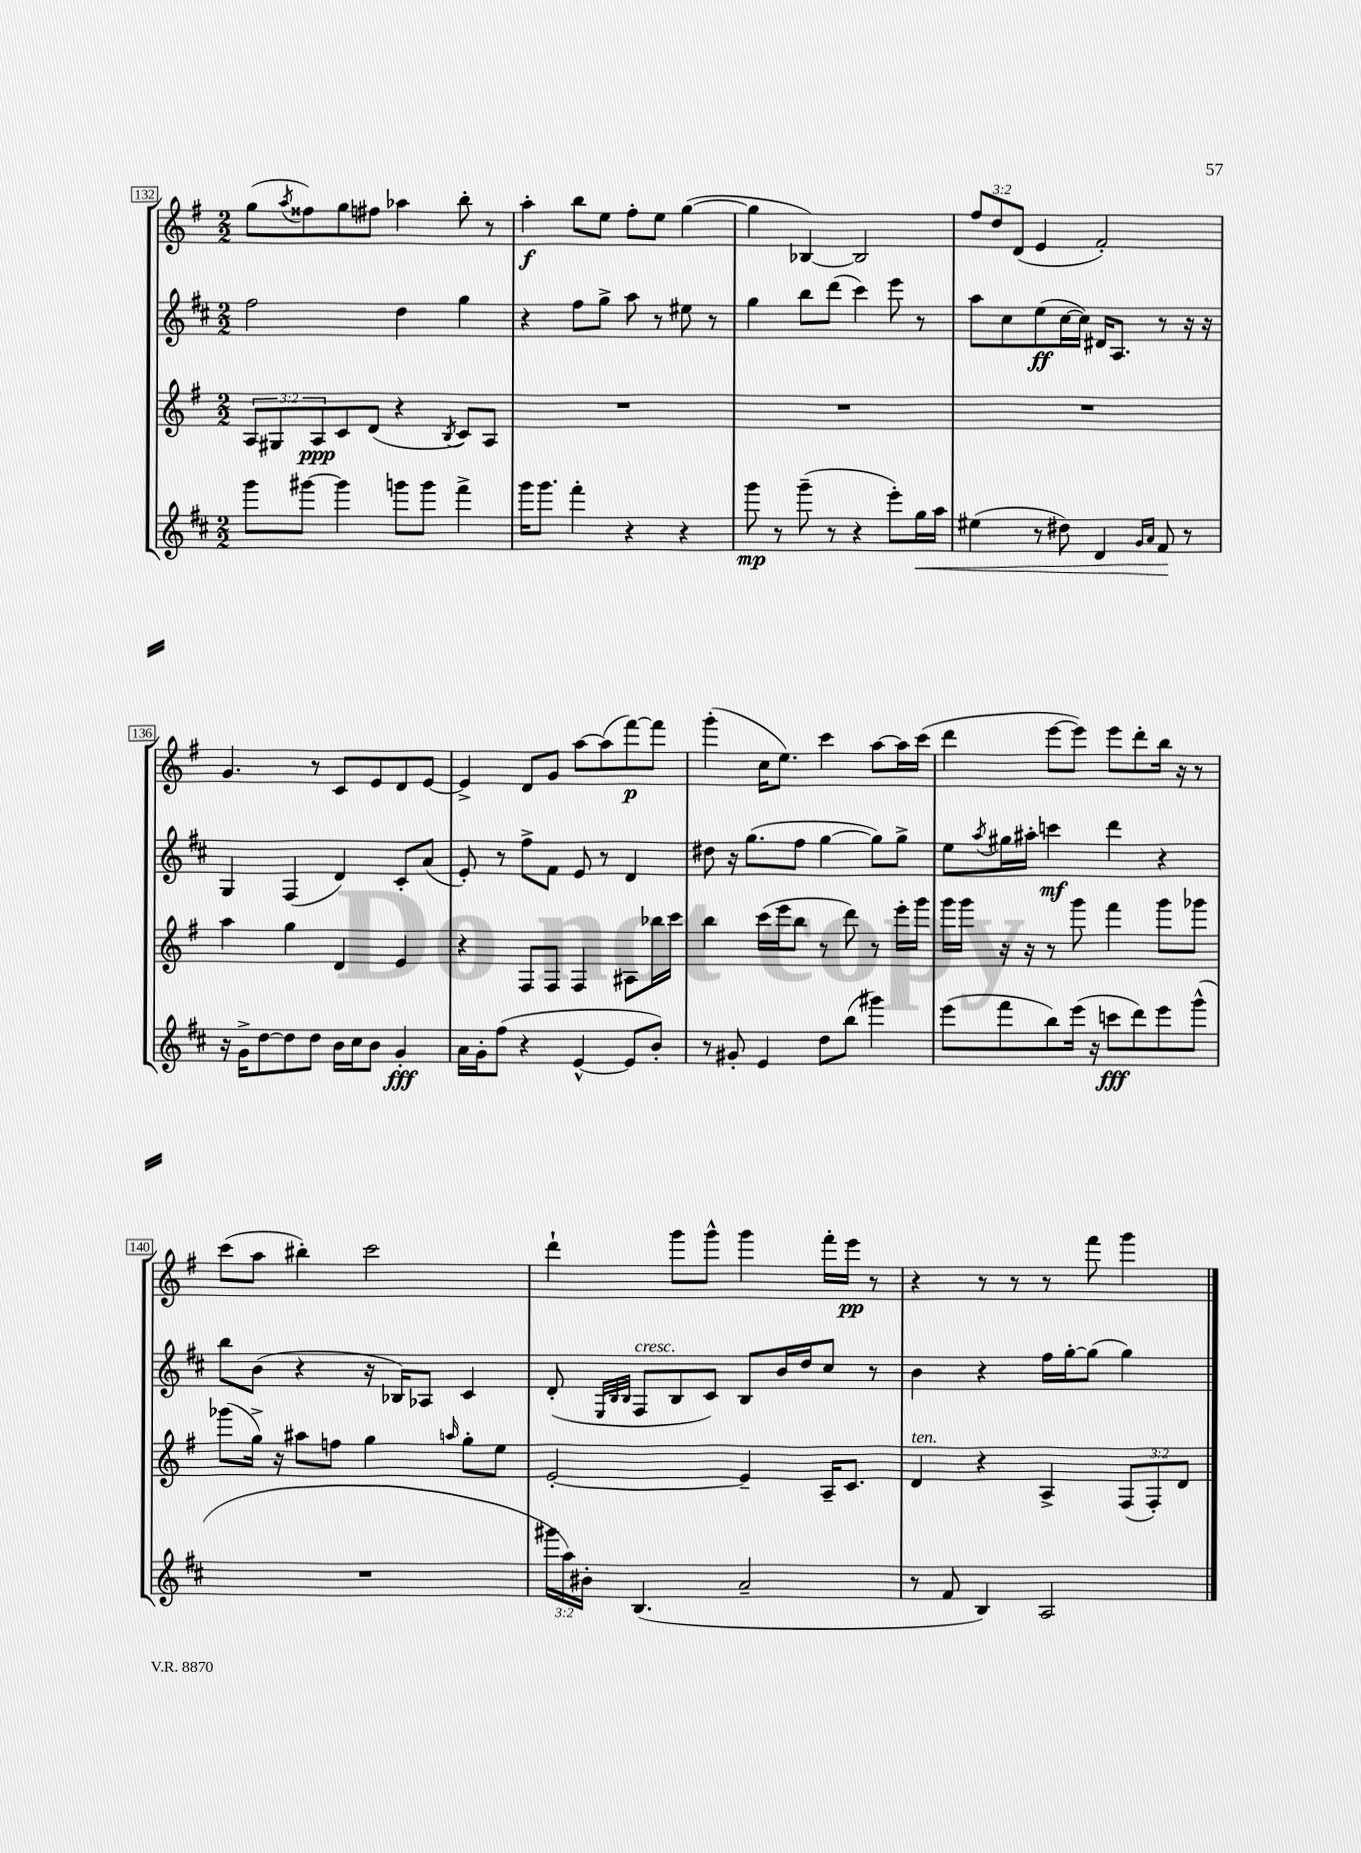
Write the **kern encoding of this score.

**kern	**dynam	**kern	**dynam	**kern	**dynam	**kern	**dynam
*part4	*part4	*part3	*part3	*part2	*part2	*part1	*part1
*staff4	*staff4	*staff3	*staff3	*staff2	*staff2	*staff1	*staff1
*clefG2	*	*clefG2	*	*clefG2	*	*clefG2	*
*k[f#c#]	*	*k[f#]	*	*k[f#c#]	*	*k[f#]	*
*M2/2	*	*M2/2	*	*M2/2	*	*M2/2	*
=132	=132	=132	=132	=132	=132	=132	=132
8ggg\L	.	12A/L	.	2ff#\	.	(8gg\L	.
.	.	12G#X/	.	.	.	.	.
.	.	.	.	.	.	8qaa/	.
[8ggg#X\J	.	.	.	.	.	8ff##X\)	.
.	.	12A/	ppp	.	.	.	.
4ggg#\]	.	8c/	.	.	.	8gg\	.
.	.	(8d/J	.	.	.	8ff#X\J	.
8gggn\L	.	4r	.	4dd\	.	4aa-X\	.
8ggg\J	.	.	.	.	.	.	.
.	.	8qB/	.	.	.	.	.
4fff#^\	.	8c/L)	.	4gg\	.	8bb'\	.
.	.	8A/J	.	.	.	8r	.
=133	=133	=133	=133	=133	=133	=133	=133
16ggg\KL	.	1r	.	4r	.	4aa'\	f
8.ggg\J	.	.	.	.	.	.	.
4fff#'\	.	.	.	8ff#\L	.	8bb\L	.
.	.	.	.	8gg^\J	.	8ee\J	.
4r	.	.	.	8aa\	.	8ff#'\L	.
.	.	.	.	8r	.	8ee\J	.
4r	.	.	.	8ee#X\	.	([4gg\	.
.	.	.	.	8r	.	.	.
=134	=134	=134	=134	=134	=134	=134	=134
8ggg\	mp	1r	.	4gg\	.	4gg\]	.
8r	.	.	.	.	.	.	.
(8ggg~\	.	.	.	8bb\L	.	[4B-X/)	.
8r	.	.	.	(8ddd\J	.	.	.
4r	.	.	.	4ccc#\)	.	2B-/]	.
8eee'\L)	.	.	.	8eee\	.	.	.
!	!LO:HP:b	!	!	!	!	!	!
16gg\L	<	.	.	8r	.	.	.
16aa\JJ	.	.	.	.	.	.	.
=135	=135	=135	=135	=135	=135	=135	=135
(4ee#X\	.	1r	.	8aa\L	.	12ff#/L	.
.	.	.	.	.	.	12dd/	.
.	.	.	.	8cc#\	.	.	.
.	.	.	.	.	.	(12d/J	.
8r	.	.	.	(8ee\	ff	4e/	.
8dd#X\)	.	.	.	[16cc#\L	.	.	.
.	.	.	.	16cc#\JJ])	.	.	.
4d/	.	.	.	16d#X/KL	.	2f#'/)	.
.	.	.	.	8.A/J	.	.	.
16qqg/LL	.	.	.	.	.	.	.
16qqa/JJ	.	.	.	.	.	.	.
8f#/	.	.	.	8r	.	.	.
8r	[	.	.	16r	.	.	.
.	.	.	.	16r	.	.	.
!!LO:LB:g=z
=136	=136	=136	=136	=136	=136	=136	=136
16r	.	4aa\	.	4G/	.	4.g/	.
16g^\KL	.	.	.	.	.	.	.
[8dd\	.	.	.	.	.	.	.
8dd\]	.	4gg\	.	(4F#/	.	.	.
8dd\J	.	.	.	.	.	8r	.
16b\LL	.	4d/	.	4d/)	.	8c/L	.
16cc#\J	.	.	.	.	.	.	.
8b\J	.	.	.	.	.	8e/	.
4g'/	fff	4e/	.	8c#'/L	.	8d/	.
.	.	.	.	(8a/J	.	[8e/J	.
=137	=137	=137	=137	=137	=137	=137	=137
16a\LL	.	4r	.	8e'/)	.	4e^/]	.
16g'\J	.	.	.	.	.	.	.
(8ff#\J	.	.	.	8r	.	.	.
4r	.	8F#/L	.	8ff#^\L	.	8d/L	.
.	.	8F#/J	.	8f#\J	.	8g/J	.
[4e^^/	.	4F#/	.	8e/	.	[8aa\L	.
.	.	.	.	8r	.	(8aa\]	.
8e/L]	.	8A#X\L	.	4d/	.	[8fff#\)	p
8b'/J)	.	16bb-X\L	.	.	.	8fff#\J]	.
.	.	16ccc\JJ	.	.	.	.	.
=138	=138	=138	=138	=138	=138	=138	=138
8r	.	4bb\	.	8dd#X\	.	(4ggg'\	.
8g#X'/	.	.	.	16r	.	.	.
.	.	.	.	(8.gg\L	.	.	.
4e/	.	(16ccc\LL	.	.	.	16cc\KL	.
.	.	16eee\J	.	.	.	8.ee\J)	.
.	.	8bb\J	.	8ff#\J	.	.	.
8dd\L	.	8r	.	[4gg\	.	4ccc\	.
(8bb\J	.	8ddd\)	.	.	.	.	.
4ggg#X\)	.	8r	.	8gg\L])	.	[8aa\L	.
.	.	16eee'\LL	.	8gg^\J	.	16aa\L]	.
.	.	16ggg\JJ	.	.	.	(16ccc\JJ	.
=139	=139	=139	=139	=139	=139	=139	=139
(8eee\L	.	16ggg\LL	.	8ee\L	.	4ddd\	.
.	.	16ggg\JJ	.	.	.	.	.
.	.	.	.	8qaa/	.	.	.
8fff#\	.	16r	.	16gg#X\L	.	.	.
.	.	16r	.	16aa#X'\JJ	.	.	.
8bb\)	.	8r	.	4cccn\	mf	[8eee\L	.
(16eee\Jk	.	8ggg\	.	.	.	8eee\J])	.
16r	.	.	.	.	.	.	.
8cccn\L	fff	4fff#\	.	4ddd\	.	8eee\L	.
8ddd\)	.	.	.	.	.	8ddd'\	.
8eee\	.	8ggg\L	.	4r	.	16bb\Jk	.
.	.	.	.	.	.	16r	.
(8ggg^^\J	.	8ggg-X\J	.	.	.	8r	.
!!LO:LB:g=z
=140	=140	=140	=140	=140	=140	=140	=140
1r	.	(8ggg-X\L	.	8bb\L	.	(8ccc\L	.
.	.	16gg^\Jk)	.	(8b\J	.	8aa\J	.
.	.	16r	.	.	.	.	.
.	.	8aa#X\L	.	4r	.	4bb#X'\)	.
.	.	8ffn\J	.	.	.	.	.
.	.	4gg\	.	16r	.	2ccc\	.
.	.	.	.	16B-X/KL)	.	.	.
.	.	.	.	8A-X/J	.	.	.
.	.	16qqaan/	.	.	.	.	.
.	.	8gg'\L	.	4c#/	.	.	.
.	.	8ee\J	.	.	.	.	.
=141	=141	=141	=141	=141	=141	=141	=141
24ggg#X\LL	.	[2e'/	.	(8d'/	.	4ddd`\	.
24aa\)	.	.	.	.	.	.	.
24b#X'\JJ	.	.	.	.	.	.	.
.	.	.	.	32qqE/LLL	.	.	.
.	.	.	.	32qqB/	.	.	.
.	.	.	.	32qqB/JJJ	.	.	.
!	!	!	!	!LO:TX:a:i:t=cresc.	!	!	!
(4.B/	.	.	.	8F#/L	.	.	.
.	.	.	.	8B/	.	8ggg\L	.
.	.	.	.	8c#/J)	.	8ggg^^\J	.
2a~/	.	4e~/]	.	8B/L	.	4ggg\	.
.	.	.	.	16b/L	.	.	.
.	.	.	.	16dd/J	.	.	.
.	.	16A~/KL	.	8cc#/J	.	16fff#'\LL	.
.	.	8.c/J	.	.	.	16eee\JJ	pp
.	.	.	.	8r	.	8r	.
=142	=142	=142	=142	=142	=142	=142	=142
!	!	!LO:TX:a:i:t=ten.	!	!	!	!	!
8r	.	4d/	.	4b\	.	4r	.
8f#/	.	.	.	.	.	.	.
4B/)	.	4r	.	4r	.	8r	.
.	.	.	.	.	.	8r	.
2A/	.	4A^/	.	16ff#\LL	.	8r	.
.	.	.	.	[16gg'\J	.	.	.
.	.	.	.	(8gg\J]	.	8fff#\	.
.	.	(12F#/L	.	4gg\)	.	4ggg\	.
.	.	12F#'/)	.	.	.	.	.
.	.	12d/J	.	.	.	.	.
==	==	==	==	==	==	==	==
*-	*-	*-	*-	*-	*-	*-	*-
